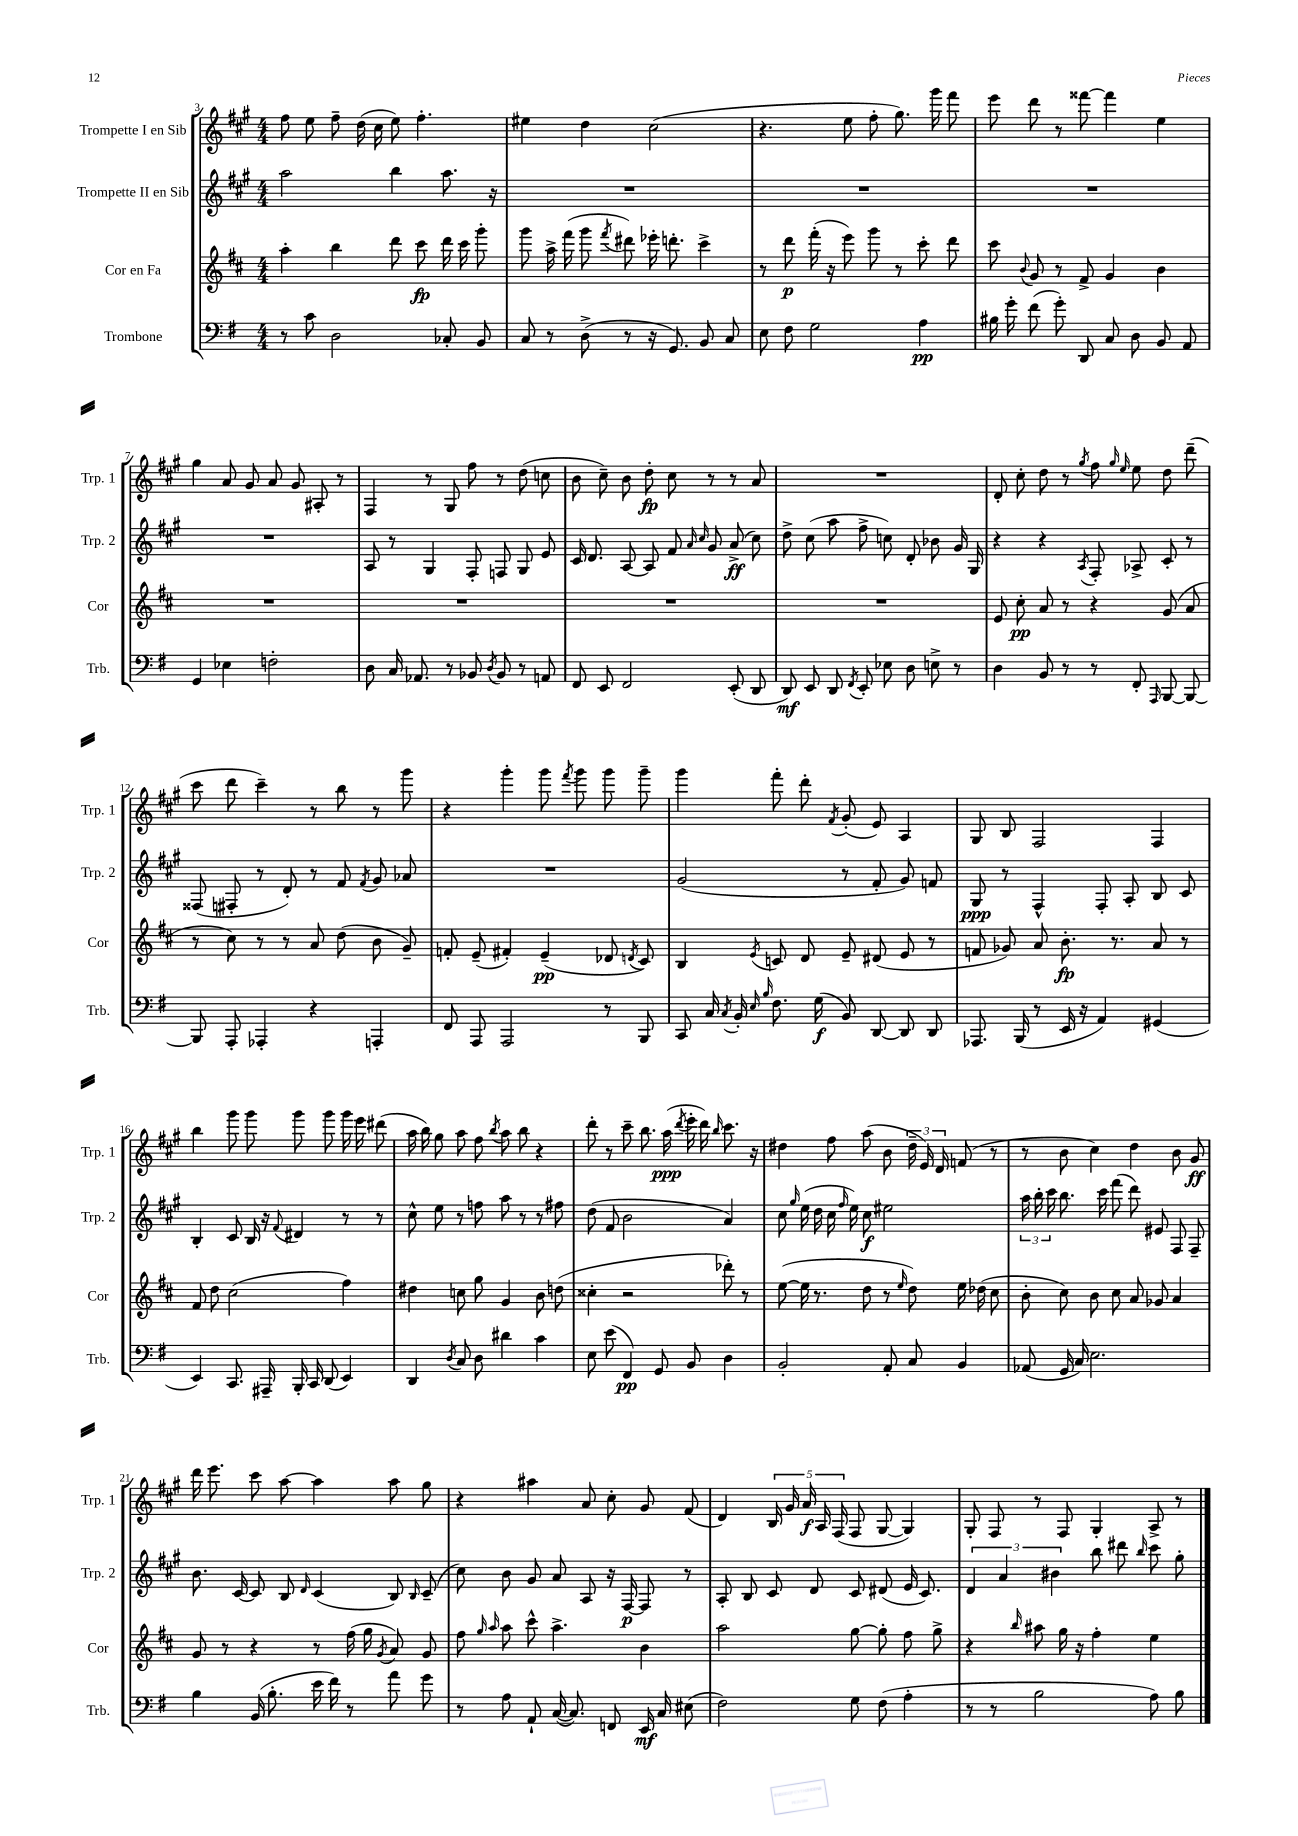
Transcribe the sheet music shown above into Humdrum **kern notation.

**kern	**kern	**kern	**kern
*staff4	*staff3	*staff2	*staff1
*clefF4	*clefG2	*clefG2	*clefG2
*k[f#]	*k[f#c#]	*k[f#c#g#]	*k[f#c#g#]
*M4/4	*M4/4	*M4/4	*M4/4
8r	4aa'\	2aa\	8ff#\
8c\	.	.	8ee\
2D\	4bb\	.	8ff#~\
.	.	.	(16dd\
.	.	.	16cc#\
.	8ddd\	4bb\	8ee\)
.	8ccc#\	.	4.ff#'\
8C-'/	16ddd\	8.aa\	.
.	16ccc#\	.	.
8BB/	8ggg'\	.	.
.	.	16r	.
=	=	=	=
8C/	8ggg\	1r	4ee#\
8r	16aa^\	.	.
.	(16fff#\	.	.
(8D^\	8ggg\	.	4dd\
.	8qfff#/	.	.
8r	8ddd#\)	.	.
16r	16eee-'\	.	(2cc#\
8.GG/)	8.ddd'\	.	.
8BB/	4ccc#^\	.	.
8C/	.	.	.
=	=	=	=
8E\	8r	1r	4.r
8F#\	8ddd\	.	.
2G\	(16fff#'\	.	.
.	16r	.	.
.	8eee\)	.	8ee\
.	8ggg\	.	8ff#'\
.	8r	.	8.gg#\)
4A\	8ccc#'\	.	.
.	.	.	16ggg#\
.	8ddd\	.	8fff#\
=	=	=	=
16B#\	8ccc#\	1r	8eee\
16g'\	.	.	.
.	8qqb/	.	.
(8f#\	8g/	.	8ddd\
8g'\)	8r	.	8r
8DD/	8f#^/	.	[8fff##\
8C/	4g/	.	4fff##\]
8D\	.	.	.
8BB/	4b\	.	4ee\
8AA/	.	.	.
=	=	=	=
4GG/	1r	1r	4gg#\
4E-\	.	.	8a/
.	.	.	8g#/
2F'\	.	.	8a/
.	.	.	8g#/
.	.	.	8A#'/
.	.	.	8r
=	=	=	=
8D\	1r	8A/	4F#/
16C/	.	8r	.
8.AA-/	.	.	.
.	.	4G#/	8r
8r	.	.	8G#/
8BB-/	.	8F#'/	8ff#\
8qD/	.	.	.
8BB-/	.	8F/	8r
8r	.	8G#/	(8dd\
8AA/	.	8e/	8cc\
=	=	=	=
8FF#/	1r	16c#/	8b\
.	.	8.d/	.
8EE/	.	.	8cc#~\)
2FF#/	.	[8A/	8b\
.	.	8A/]	8dd'\
.	.	8f#/	8cc#\
.	.	16qqa/	.
.	.	16qqcc#/	.
.	.	8g#/	8r
(8EE'/	.	(8a^/	8r
8DD/	.	8cc#\)	8a/
=	=	=	=
8DD/)	1r	8dd^\	1r
8EE/	.	(8cc#\	.
8DD/	.	8aa\	.
8qFF#/	.	.	.
8EE'/	.	8ff#^\	.
8E-\	.	8cc\)	.
8D\	.	8d'/	.
8E^\	.	8b-\	.
8r	.	16g#/	.
.	.	16G#/	.
=	=	=	=
4D\	8e/	4r	8d'/
.	8cc#'\	.	8cc#'\
8BB/	8a/	4r	8dd\
8r	8r	.	8r
.	.	8qA/	8qgg#/
8r	4r	8F#'/	8ff#\
.	.	.	16qqgg#/
.	.	.	16qqee/
8FF#'/	.	8A-^/	8ee\
16qqAAA/	.	.	.
[8BBB/	(8g/	8c#'/	8dd\
8BBB/_	8a/	8r	(8ddd~\
=	=	=	=
8BBB/]	8r	(8F##/	8ccc#\
8AAA'/	8cc#\)	8F#'/	8ddd\
4AAA-'/	8r	8r	4ccc#~\)
.	8r	8d'/)	.
4r	8a/	8r	8r
.	(8dd\	8f#/	8bb\
.	.	8qf#/	.
4AAA'/	8b\	8g#/	8r
.	8g~/)	8a-/	8ggg#\
=	=	=	=
8FF#/	8f'/	1r	4r
8AAA/	(8e~/	.	.
2AAA/	4f#'/)	.	4ggg#'\
.	(4e~/	.	8ggg#\
.	.	.	8qfff#/
.	.	.	8ggg#\
8r	8d-/	.	8ggg#\
.	8qd/	.	.
8BBB/	8c#/)	.	8ggg#~\
=	=	=	=
8CC/	4B/	(2g#/	4ggg#\
16C/	.	.	.
8qC/	.	.	.
16BB'/	.	.	.
16qqE/	.	.	.
16qqB/	8qe/	.	.
8.F#\	8c/	.	8fff#'\
.	8d/	.	8ddd'\
(16G\	.	.	.
.	.	.	8qf#/
8BB/)	8e~/	8r	(8g#'/
[8DD/	(8d#/	8f#'/	8e/)
8DD/]	8e/	8g#/)	4A/
8DD/	8r	8f/	.
=	=	=	=
8.AAA-/	8f/	8G#/	8G#/
.	8g-/)	8r	8B/
(16BBB/	.	.	.
8r	8a/	4F#^^/	2F#/
16EE/	8.b'\	.	.
16r	.	.	.
4AA/)	.	8F#'/	.
.	8.r	.	.
.	.	8A'/	.
(4GG#/	8a/	8B/	4F#/
.	8r	8c#/	.
=	=	=	=
4EE/)	8f#/	4B'/	4bb\
.	8dd\	.	.
8.CC/	(2cc#\	8c#/	8ggg#\
.	.	16B/	8ggg#\
16AAA#~/	.	16r	.
.	.	8qqf#/	.
16BBB'/	.	4d#/	8ggg#\
16CC/	.	.	.
(8DD/	.	.	8ggg#\
4EE/)	4ff#\)	8r	16ggg#\
.	.	.	16eee\
.	.	8r	(8ddd#\
=	=	=	=
4DD/	4dd#\	8cc#^^\	16aa\
.	.	.	16bb\)
.	.	8ee\	8gg#\
8qD/	.	.	.
8C/	8cc\	8r	8aa\
8D\	8gg\	8ff\	8ff#\
.	.	.	8qbb/
4d#\	4g/	8aa\	8aa\
.	.	8r	8bb\
4c\	8b\	8r	4r
.	(8dd\	8ff#\	.
=	=	=	=
8E\	4cc##'\	(8dd\	8ddd'\
(8e\	.	8f#/	8r
4FF#/)	2r	2b\	8ccc#~\
.	.	.	8.bb\
8GG/	.	.	.
.	.	.	(16aa\
.	.	.	8qddd/
8BB/	.	.	16eee'\
.	.	.	16ddd\)
.	.	.	16qqbb/
4D\	8ddd-'\)	4a/)	8.ccc#\
.	8r	.	.
.	.	.	16r
=	=	=	=
2BB'/	([8ee\	8cc#\	4dd#\
.	.	16qqgg#/	.
.	16ee\]	(16ee\	.
.	8.r	16dd\	.
.	.	16cc#\	8ff#\
.	.	16qqff#/	.
.	.	16ee\)	.
.	8dd\	8cc#\	(8aa\
8AA'/	8r	2ee#\	8b\
.	16qqee/	.	.
8C/	8dd\)	.	24dd#~\
.	.	.	24e/)
.	.	.	24d/
4BB/	16ee\	.	(8f/
.	(16dd-\	.	.
.	8cc#\	.	8r
=	=	=	=
(8AA-/	8b'\	24aa\	8r
.	.	24bb'\	.
.	.	24ccc#\	.
16GG/	8cc#\)	8.bb\	8b\
16C/)	.	.	.
2.E\	8b\	.	4cc#\)
.	.	16ccc#\	.
.	8cc#\	(8fff#\	.
.	8a/	8ddd\)	4dd\
.	8g-/	8e#/	.
.	4a/	8F#/	8b\
.	.	8F#~/	8g#/
=	=	=	=
4B\	8g/	8.b\	16ddd\
.	.	.	8.eee\
.	8r	.	.
.	.	[16c#/	.
(16BB/	4r	8c#/]	8ccc#\
8.B'\	.	.	.
.	.	8B/	[8aa\
.	.	16qqd/	.
16e\	8r	(4c#/	4aa\]
16f#\)	.	.	.
8r	(16ff#\	.	.
.	16gg\	.	.
.	8qg/	.	.
8a\	8a/)	8B/)	8aa\
.	.	16qqB/	.
8g\	8g/	(8c#~/	8gg#\
=	=	=	=
8r	8ff#\	8cc#\)	4r
.	16qqgg/	.	.
.	16qqaa/	.	.
8A\	8aa\	8b\	.
8AA`/	8ccc#^^\	8g#/	4aa#\
([16C/	4.aa^\	8a/	.
8.C/])	.	.	.
.	.	8A/	8a/
8FF/	.	16r	8cc#'\
.	.	[16F#/	.
16EE/	4b\	8F#/]	8g#/
16C/	.	.	.
(8E#\	.	8r	(8f#/
=	=	=	=
2F#\)	2aa\	8A'/	4d/)
.	.	8B/	.
.	.	8c#/	20B/
.	.	.	20g#/
.	.	.	20a/
.	.	8d/	.
.	.	.	20A/
.	.	.	(20F#/
8G\	[8gg\	8c#/	8F#/
(8F#\	8gg'\]	(8d#/	[8G#/
4A'\	8ff#\	16e/	4G#/])
.	.	8.c#/)	.
.	8gg^\	.	.
=	=	=	=
8r	4r	6d/	8G#'/
8r	.	.	8F#/
.	.	6a/	.
.	16qqbb/	.	.
2B\	8aa#\	.	8r
.	.	6b#\	.
.	16gg\	.	8F#/
.	16r	.	.
.	4ff#'\	8bb\	4G#'/
.	.	8ddd#\	.
.	.	16qqbb/	.
8A\)	4ee\	8ccc#\	8A^/
8B\	.	8gg#'\	8r
==	==	==	==
*-	*-	*-	*-
